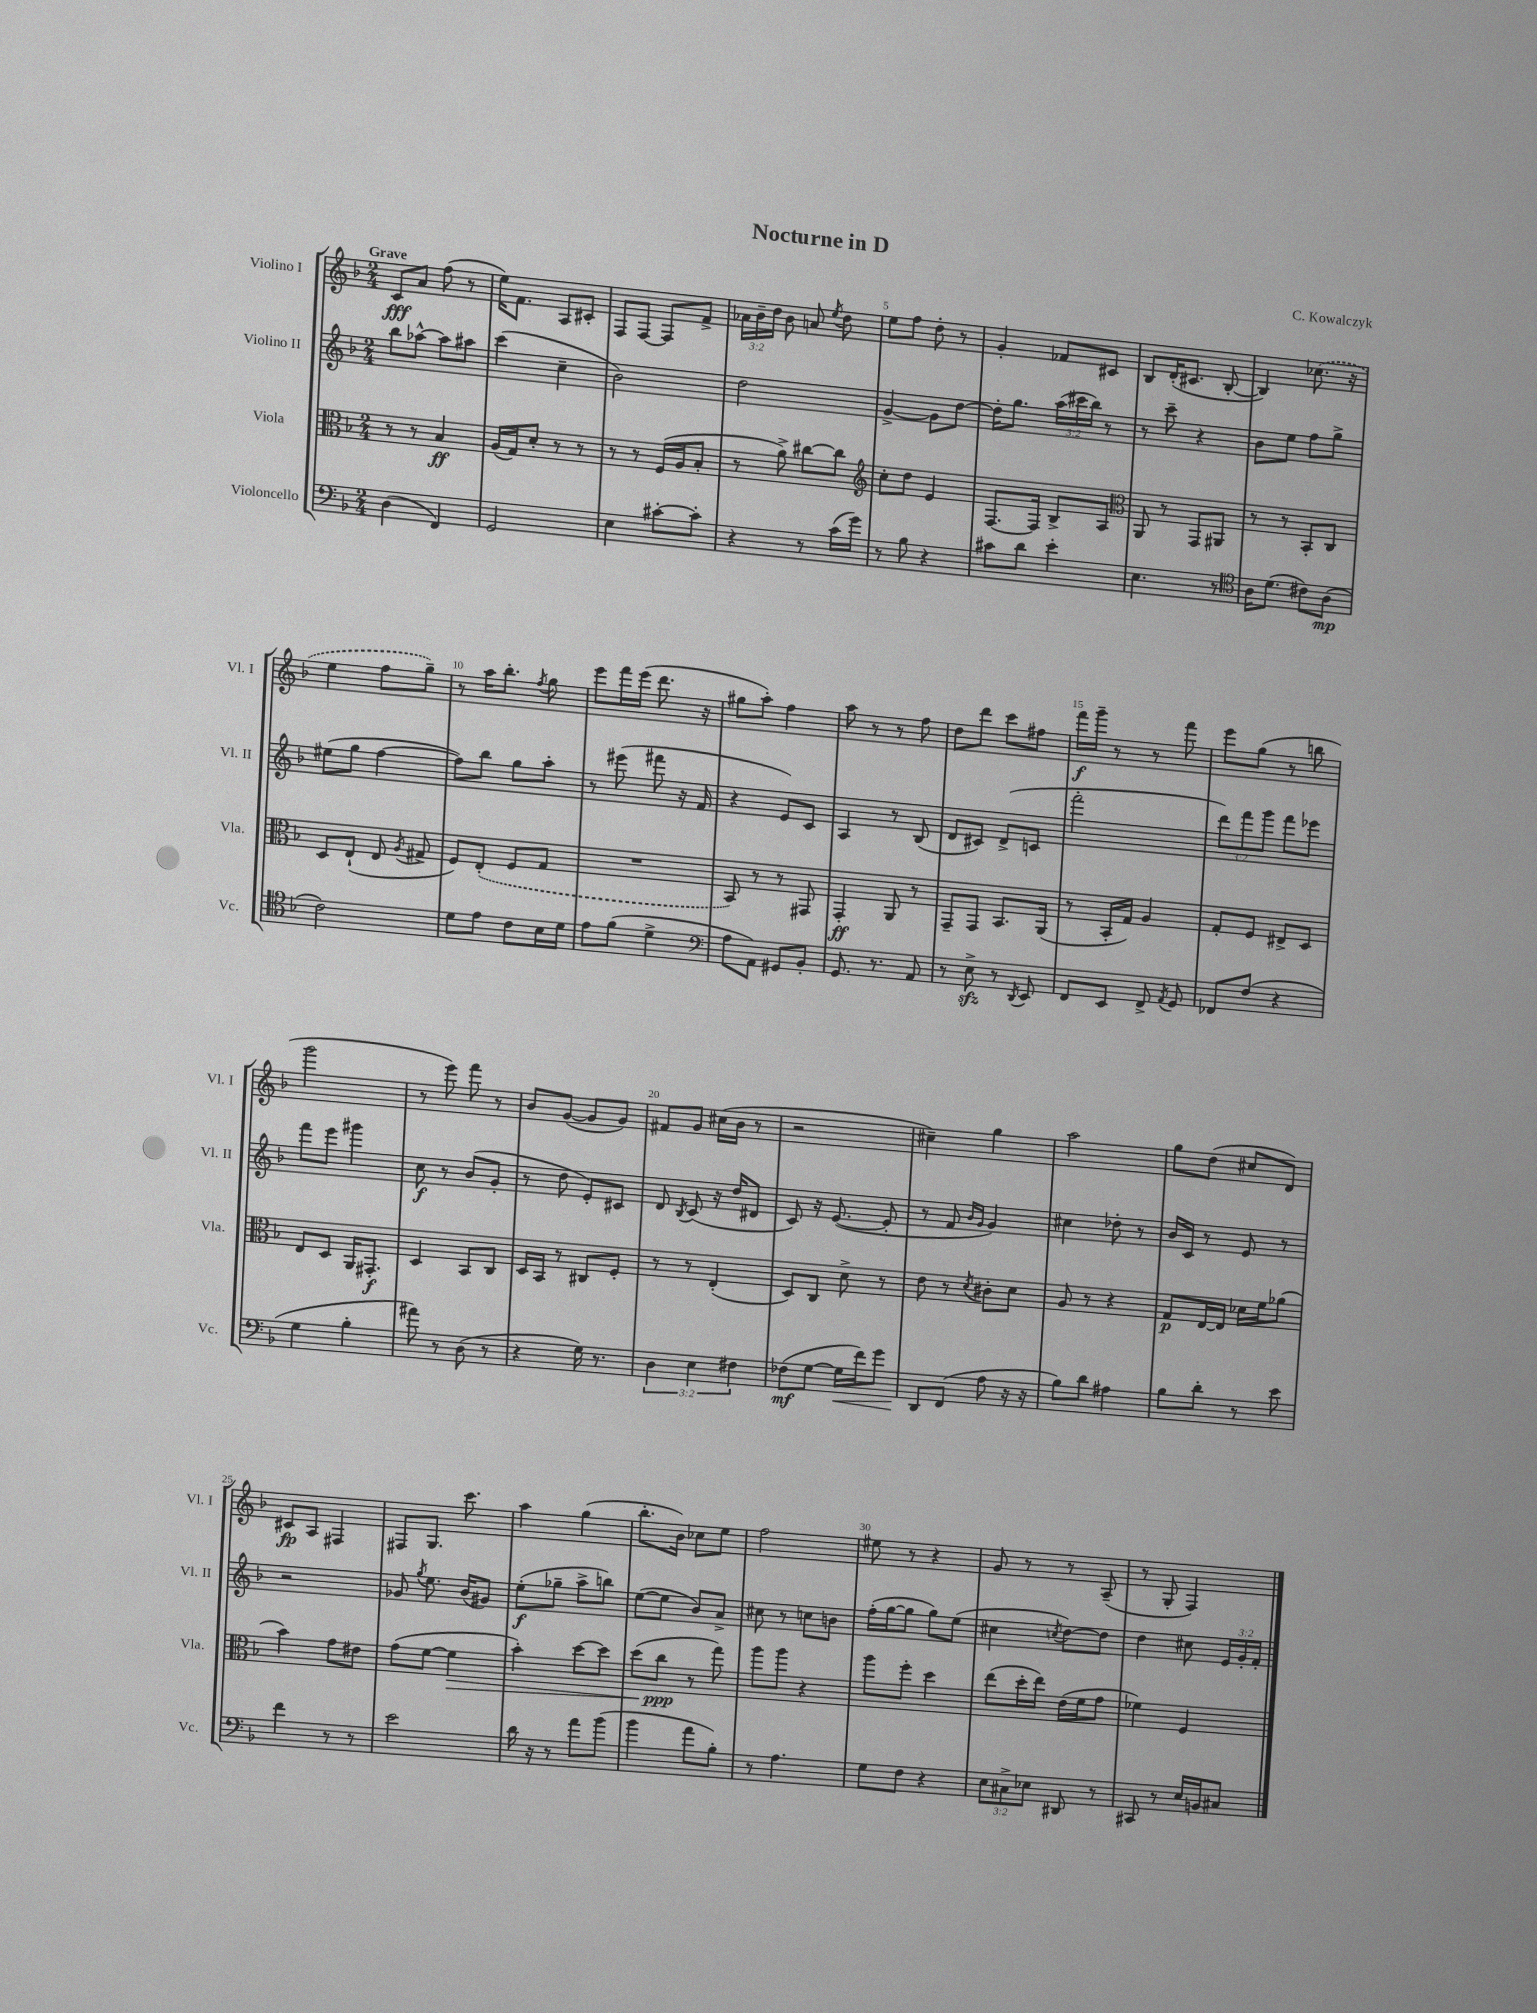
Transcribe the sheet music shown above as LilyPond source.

\header { title = "Nocturne in D" composer = "C. Kowalczyk" }
<<
\new StaffGroup <<
\new Staff = "s0" \with { instrumentName = "Violino I" shortInstrumentName = "Vl. I" } {
    \clef treble \key f \major \numericTimeSignature \time 2/4 \override Staff.TupletNumber.text = #tuplet-number::calc-fraction-text \tempo "Grave"
    \autoBeamOff c'8[\fff a'8] f''8( r8 |
    e''16[) f'8.] a8[ cis'8]-. |
    f8[ f8]~ f8[ f'8]-> |
    \tuplet 3/2 { aes'16[ bes'16-- d''16] } bes'8 a'8 \acciaccatura { e''8 } d''8 |
    e''8[ f''8] d''8-. r8 |
    g'4-. fes'8[ cis'8] |
    bes8[ d'16-.( cis'8.] bes8~-. |
    bes4) \once \slurDashed ces''8.( r16 |
    e''4 f''8[ g''8]--) |
    r8 a''16[ bes''8.]-. \acciaccatura { f''8 } g''8 |
    e'''8[ f'''16 e'''16]( d'''8. r16 |
    gis''8[ a''8]-.) f''4 |
    a''8 r8 r8 f''8 |
    d''8[ d'''8] c'''8[ fis''8] |
    f'''16[\f g'''16]-- r8 r8 f'''8 |
    e'''8[ g''8]( r8 b''8 |
    g'''2 |
    r8 e'''8) f'''8 r8 |
    bes'8[ g'8]~( g'8[ g'8]) |
    fis'8[ g'8] cis''16[( bes'16] r8 |
    r2 |
    cis''4--) g''4 |
    a''2 |
    g''8[ d''8]( cis''8[ d'8]) |
    cis'8[\fp a8] fis4 |
    fis8[ g8.] c'''8. |
    a''4 g''4( |
    bes''8.[-. bes'16]) ces''8[ e''8] |
    f''2 |
    eis''8 r8 r4 |
    g'8 r8 r8 a8--( |
    r8 g8-. f4) \bar "|." |
}
\new Staff = "s1" \with { instrumentName = "Violino II" shortInstrumentName = "Vl. II" } {
    \clef treble \key f \major \numericTimeSignature \time 2/4 \override Staff.TupletNumber.text = #tuplet-number::calc-fraction-text
    \autoBeamOff bes''8[ aes''8]~-^ aes''8[ ais''8] |
    c'''4( c''4-- |
    bes'2) |
    d''2 |
    g'4~-> g'8[ d''8]~ |
    d''16[-. g''8.] \tuplet 3/2 { a''16[( cis'''16 bes''16]) } r8 |
    r8 c'''8-- r4 |
    bes'8[ e''8] f''8[ g''8]-> |
    eis''8[( g''8] f''4~ |
    f''8[) bes''8] g''8[ a''8]-. |
    r8 eis'''8( fis'''8 r16 f'16 |
    r4 e'8[) c'8] |
    a4 r8 bes8( |
    d'8[ cis'8]) d'8[->( c'8] |
    f'''2-. |
    \tuplet 3/2 { d'''8[) f'''8 g'''8] } f'''8[ ees'''8] |
    f'''8[ e'''8] gis'''4 |
    c''8\f r8 bes'8[( g'8]-. |
    r8 d''8 e'8[-.) cis'8] |
    d'8 \acciaccatura { bes8 } c'8( r16 d''16[ dis'8] |
    c'8) r16 e'8.~( e'8-. |
    r8 f'8 \grace { bes'16[ g'16] } g'4) |
    cis''4 des''8-. r8 |
    bes'16[ c'16] r8 e'8 r8 |
    r2 |
    ges'8 \acciaccatura { g''8 } e''8. bes'16[( gis'8]) |
    e''8[-.\f( ges''8]-- a''8[-> b''8]) |
    e''8[~( e''8] bes'8[) a'8]-> |
    cis''8 r8 c''8[ b'8] |
    f''16[-.( g''16~ g''8] g''8[) e''8]( |
    cis''4 \acciaccatura { c''8 } d''8[~) d''8] |
    d''4 cis''8 \tuplet 3/2 { e'16[ g'16-. f'16]-. } \bar "|." |
}
\new Staff = "s2" \with { instrumentName = "Viola" shortInstrumentName = "Vla." } {
    \clef alto \key f \major \numericTimeSignature \time 2/4
    \autoBeamOff r8 r8 bes4\ff |
    a16[( g16) d'8]-. r8 r8 |
    r8 r8 f16[( a16 bes8]-. |
    r8 a'8->) cis''8[~ cis''8] |
    \clef treble c''8[-. d''8] e'4 |
    f8.[~ f16] bes8[-> a8] |
    \clef alto a,8 r8 g,8[ ais,8] |
    r8 r8 bes,8[-. c8] |
    d8[ e8]-!( e8 \acciaccatura { a8 } gis8-> |
    f8[) \once \slurDashed e8]-.( f8[ g8] |
    R2 |
    bes,8) r8 r8 gis,8 |
    g,4-.\ff a,8 r8 |
    g,8[-- g,8] bes,8.[ a,16]( |
    r8 bes,16[-. g16]) a4 |
    g8[-. f8] eis8[-> d8] |
    e8[ d8] a,16[ gis,8.]-.\f |
    d4 bes,8[ c8] |
    d16[ bes,16] r8 cis8[ f8]-. |
    r8 r8 e4-.( |
    d8[) c8] d'8-> r8 |
    e'8 r8 \acciaccatura { d'8 } cis'8[-. d'8] |
    a8 r8 r4 |
    g8[\p e16~ e16] des'16[ f'16 aes'8]( |
    bes'4) g'8[ eis'8] |
    g'8[( f'8]~ f'4\> |
    bes'4-.) d''8[~ d''8] |
    d''8[( c''8]\ppp\! r8 g''8) |
    a''8[ a''8] r4 |
    a''8[ f''8]-. d''4 |
    e''8[( d''16-. e''16]) e'16[( f'16 g'8] |
    fes'4) f4 \bar "|." |
}
\new Staff = "s3" \with { instrumentName = "Violoncello" shortInstrumentName = "Vc." } {
    \clef bass \key f \major \numericTimeSignature \time 2/4 \override Staff.TupletNumber.text = #tuplet-number::calc-fraction-text
    \autoBeamOff d4( f,4) |
    g,2 |
    e4 cis'8[~-. cis'8]-. |
    r4 r8 c'16[( g'16]) |
    r8 bes8 r4 |
    cis'8[ d'8] e'4-. |
    e4. r8 |
    \clef tenor a16[ d'8.]( cis'8[) a8]\mp( |
    c'2) |
    d'8[ e'8] c'8[ bes16 d'16] |
    e'8[ f'8]( d'4-> |
    \clef bass a8[ a,8]) gis,8[ bes,8]-. |
    g,8. r8. a,8 |
    r8 e8->\sfz r8 \acciaccatura { d,8 } e,8 |
    f,8[ e,8] f,8-> \acciaccatura { a,8 } g,8 |
    fes,8[ f8]( r4 |
    g4 bes4-. |
    ais'8) r8 d8( r8 |
    r4 g16) r8. |
    \tuplet 3/2 { d4 e4 fis4 } |
    fes8[\mf( g8]~ g16[\< f'16) g'8] |
    d,8[\! f,8]( a8 r16 r16 |
    bes8[) d'8] ais4 |
    bes8[ d'8]-. r8 e'8 |
    f'4 r8 r8 |
    e'2 |
    d'16 r16 r8 a'8[ bes'8]( |
    bes'4 a'8[ bes8]-.) |
    r8 a4. |
    g8[ f8] r4 |
    \tuplet 3/2 { e8[ cis8-> ees8] } dis,8 r8 |
    cis,8 r8 e16[ b,16 cis8] \bar "|." |
}
>>
>>
\layout { \context { \Score \override BarNumber.break-visibility = ##(#f #t #t) barNumberVisibility = #(every-nth-bar-number-visible 5) } }
